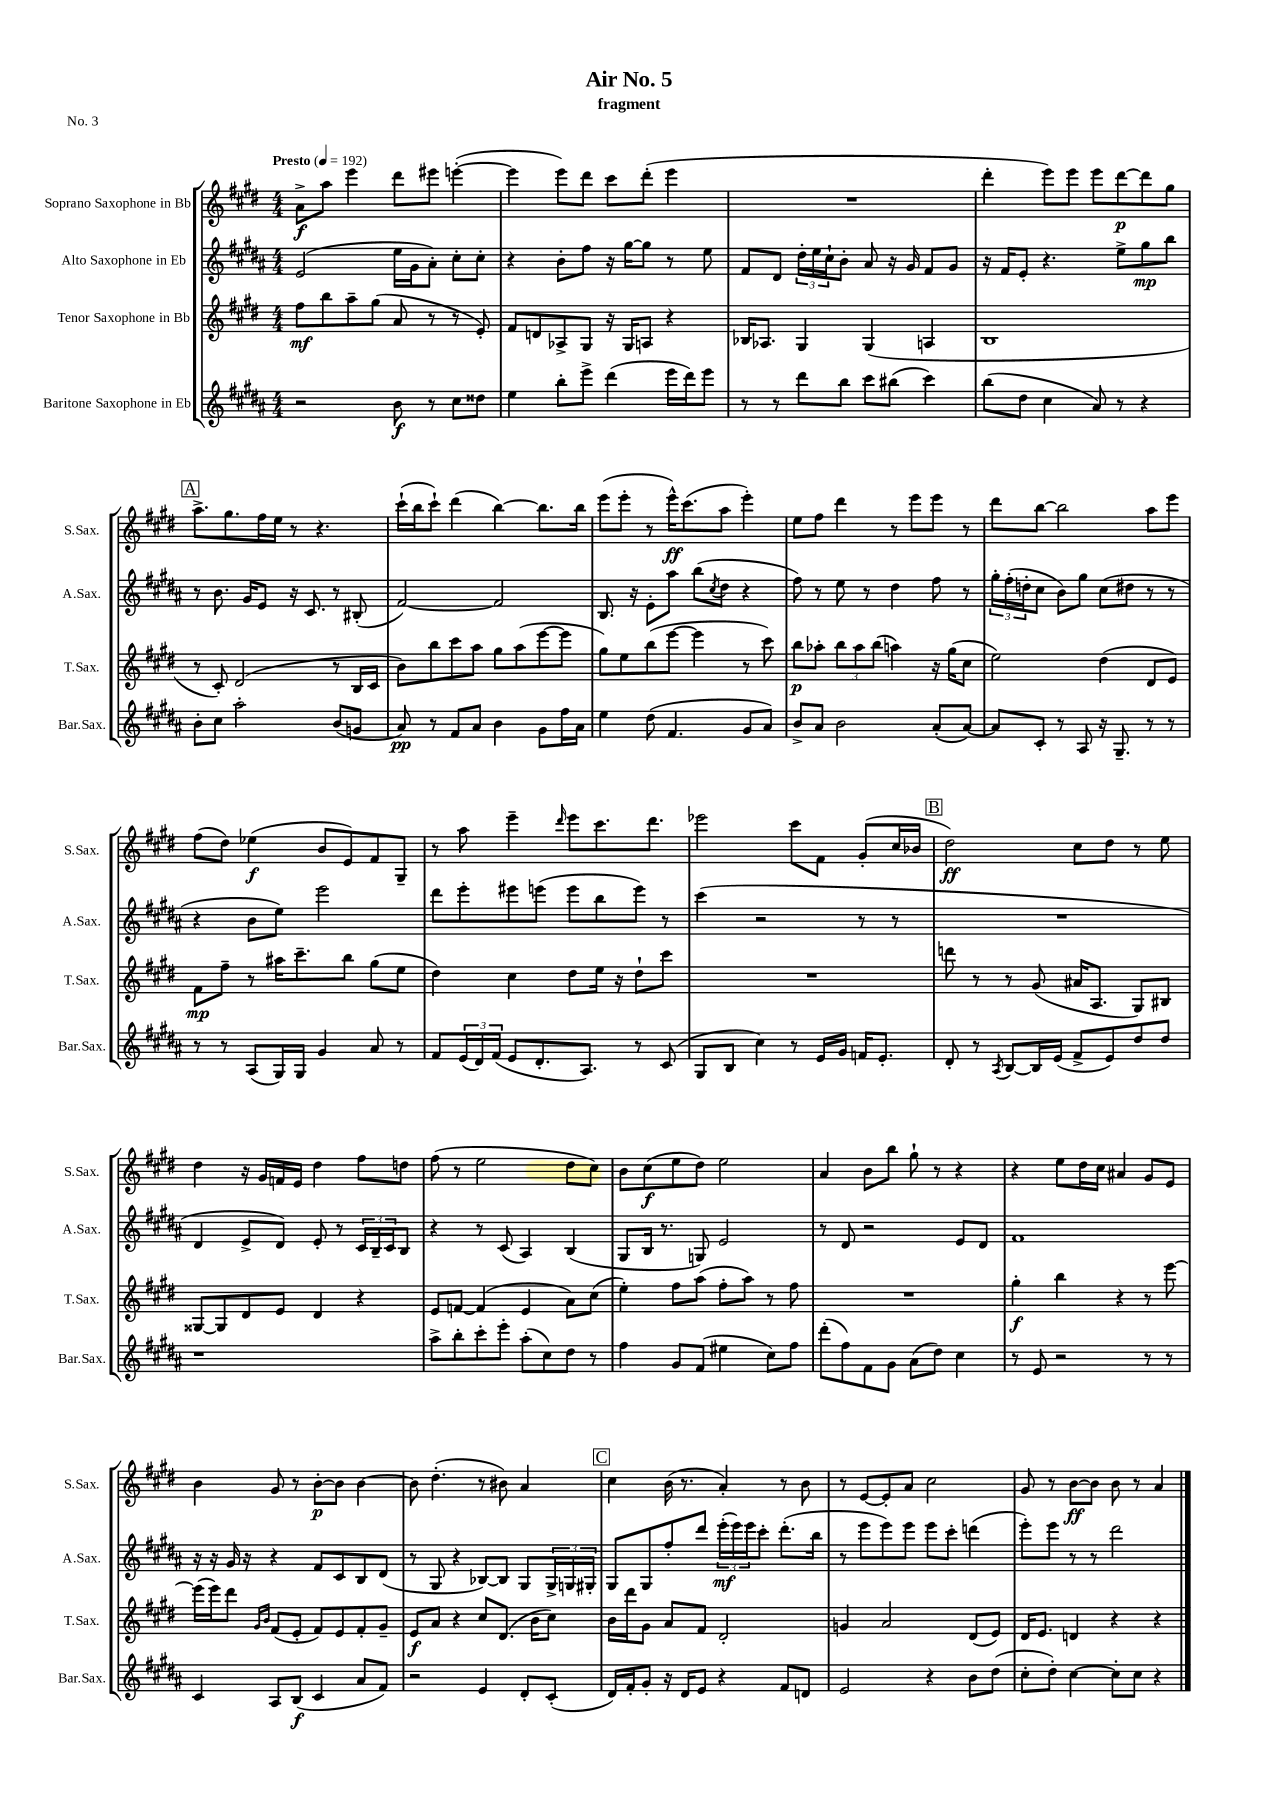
\header { title = "Air No. 5" subtitle = "fragment" piece = "No. 3" }
<<
\new StaffGroup <<
\new Staff = "s0" \with { instrumentName = "Soprano Saxophone in Bb" shortInstrumentName = "S.Sax." } {
    \clef treble \key e \major \numericTimeSignature \time 4/4 \tempo "Presto" 4 = 192
    a'8->\f a''8 e'''4 dis'''8 eis'''8 e'''4~-.( |
    e'''4 e'''8) dis'''8 cis'''8 dis'''8-.( e'''4 |
    R1 |
    dis'''4-. e'''8) e'''8 e'''8 dis'''8~\p dis'''8 gis''8 |
    \mark \markup { \box "A" } a''8.-> gis''8. fis''16 e''16 r8 r4. |
    cis'''16-!( b''16 cis'''8-!) dis'''4( b''4~) b''8. b''16 |
    e'''8( e'''8-. r8 e'''16-^\ff) cis'''8.( a''8 e'''4-.) |
    e''8 fis''8 dis'''4 r8 e'''8 e'''8 r8 |
    dis'''8 b''8~ b''2 a''8 e'''8 |
    fis''8( dis''8) ees''4\f( b'8 e'8) fis'8 gis8-- |
    r8 a''8 e'''4-- \grace { dis'''16 } e'''8 cis'''8. dis'''8. |
    ees'''2 cis'''8 fis'8 gis'8-.( cis''16 bes'16 |
    \mark \markup { \box "B" } dis''2\ff) cis''8 dis''8 r8 e''8 |
    dis''4 r16 gis'16 f'16 e'16 dis''4 fis''8 d''8 |
    fis''8( r8 e''2 dis''8 cis''8) |
    b'8 cis''8\f( e''8 dis''8) e''2 |
    a'4 b'8 b''8 gis''8-! r8 r4 |
    r4 e''8 dis''16 cis''16 ais'4 gis'8 e'8 |
    b'4 gis'8 r8 b'8~-.\p b'8 b'4~ |
    b'8 dis''4.-.( r8 bis'8) a'4 |
    \mark \markup { \box "C" } cis''4 b'16( r8. a'4-.) r8 b'8 |
    r8 e'8~ e'8-. a'8 cis''2 |
    gis'8 r8 b'8~\ff b'8 b'8 r8 a'4 \bar "|." |
}
\new Staff = "s1" \with { instrumentName = "Alto Saxophone in Eb" shortInstrumentName = "A.Sax." } {
    \clef treble \key b \major \numericTimeSignature \time 4/4
    e'2( e''16 gis'16 ais'8-.) cis''8-. cis''8-. |
    r4 b'8-. fis''8 r16 gis''16~ gis''8 r8 e''8 |
    fis'8 dis'8 \tuplet 3/2 { dis''16-. e''16 cis''16-! } b'8-. ais'8 r16 gis'16 fis'8 gis'8 |
    r16 fis'16 e'8-. r4. e''8-> gis''8\mp b''8 |
    \mark \markup { \box "A" } r8 b'8. gis'16 e'8 r16 cis'8. r8 bis8-.( |
    fis'2~) fis'2 |
    b8. r16 e'8-. ais''8 b''8( \acciaccatura { cis''8 } dis''8 r4 |
    fis''8) r8 e''8 r8 dis''4 fis''8 r8 |
    \tuplet 3/2 { gis''16-. fis''16-.( d''16-. } cis''8 b'8) gis''8 cis''8( dis''8 r8 r8 |
    r4 b'8 e''8) e'''2 |
    dis'''8 e'''8-. eis'''8 e'''8( e'''8 b''8 e'''8) r8 |
    cis'''4( r2 r8 r8 |
    \mark \markup { \box "B" } R1 |
    dis'4 e'8-> dis'8) e'8-. r8 \tuplet 3/2 { cis'16 b16-- cis'16 } b8 |
    r4 r8 cis'8( ais4) b4( |
    gis8 b16 r8. g8) e'2 |
    r8 dis'8 r2 e'8 dis'8 |
    fis'1 |
    r16 r16 gis'16 r16 r4 fis'8 cis'8 b8 dis'8( |
    r8 gis8 r4 bes8~) bes8 gis8 \tuplet 3/2 { gis16-> g16 gis16-. } |
    \mark \markup { \box "C" } gis8 gis8 fis''8-. dis'''8 \tuplet 3/2 { e'''16-.\mf( e'''16) e'''16 } cis'''8-. dis'''8.-.( b''16 |
    r8 e'''8 e'''8) e'''8 e'''8 cis'''8-. d'''4( |
    e'''8-.) e'''8 r8 r8 dis'''2 \bar "|." |
}
\new Staff = "s2" \with { instrumentName = "Tenor Saxophone in Bb" shortInstrumentName = "T.Sax." } {
    \clef treble \key e \major \numericTimeSignature \time 4/4
    fis''8\mf b''8 a''8-- gis''8( a'8 r8 r8 e'8-.) |
    fis'8 d'8 aes8-> gis8 r16 gis16 a8 r4 |
    bes16 aes8. gis4 gis4( a4 |
    b1 |
    \mark \markup { \box "A" } r8 cis'8-.) dis'2( r8 b16 cis'16 |
    b'8) b''8 cis'''8 a''8 gis''8 a''8( e'''8~ e'''8 |
    gis''8) e''8 b''8( e'''8~ e'''4 r8 cis'''8) |
    b''8\p aes''8-. \tuplet 3/2 { b''8 aes''8 b''8( } a''4) r16 gis''16( cis''8 |
    e''2) dis''4( dis'8 e'8) |
    fis'8\mp fis''8-- r8 ais''16 cis'''8.-- b''8 gis''8( e''8 |
    dis''4) cis''4 dis''8 e''16 r16 dis''8-! cis'''8 |
    R1 |
    \mark \markup { \box "B" } d'''8 r8 r8 gis'8( ais'16 a8. gis8) bis8 |
    gisis8~ gisis8 dis'8 e'8 dis'4 r4 |
    e'8 f'8~ f'4( e'4 a'8) cis''8( |
    e''4-.) fis''8 a''8( fis''8-. a''8) r8 fis''8 |
    R1 |
    gis''4-.\f b''4 r4 r8 e'''8~ |
    e'''16( e'''16) dis'''8 \grace { gis'16 b'16 } fis'8( e'8-. fis'8) e'8 fis'8-. gis'8-- |
    e'8\f a'8 r4 cis''8 dis'8.( b'16 cis''8) |
    \mark \markup { \box "C" } b'16 dis'''16 gis'8 a'8 fis'8 dis'2-. |
    g'4 a'2 dis'8( e'8) |
    dis'16 e'8. d'4 r4 r4 \bar "|." |
}
\new Staff = "s3" \with { instrumentName = "Baritone Saxophone in Eb" shortInstrumentName = "Bar.Sax." } {
    \clef treble \key b \major \numericTimeSignature \time 4/4
    r2 b'8\f r8 cis''8 disis''8 |
    e''4 b''8-. e'''8-> dis'''4( e'''16 dis'''16) e'''8 |
    r8 r8 dis'''8 b''8 cis'''8 bis''8( cis'''4) |
    b''8( dis''8 cis''4 ais'8) r8 r4 |
    \mark \markup { \box "A" } b'8-. cis''8 ais''2-. b'8( g'8 |
    ais'8\pp) r8 fis'8 ais'8 b'4 gis'8 fis''16 ais'16 |
    e''4 dis''8( fis'4. gis'8 ais'8) |
    b'8-> ais'8 b'2 ais'8-.( ais'8~) |
    ais'8 cis'8-. r8 ais8 r16 gis8.-- r8 r8 |
    r8 r8 ais8( gis16) gis16 gis'4 ais'8 r8 |
    fis'8 \tuplet 3/2 { e'16( dis'16) fis'16( } e'8 dis'8.-. ais8.) r8 cis'8( |
    gis8 b8 cis''4) r8 e'16 gis'16 f'16 e'8.-. |
    \mark \markup { \box "B" } dis'8-. r8 \acciaccatura { ais8 } b8~ b16 e'16( fis'8-> e'8) dis''8 dis''8 |
    r1 |
    ais''8-> b''8-. cis'''8-. e'''8-. ais''8-.( cis''8) dis''8 r8 |
    fis''4 gis'8 fis'8( eis''4 cis''8) fis''8 |
    dis'''8-.( fis''8) fis'8 gis'8 ais'8( dis''8) cis''4 |
    r8 e'8 r2 r8 r8 |
    cis'4 ais8 b8\f( cis'4 ais'8 fis'8) |
    r2 e'4 dis'8-. cis'8-.( |
    \mark \markup { \box "C" } dis'16) fis'16-. gis'8-. r16 dis'16 e'8 r4 fis'8 d'8 |
    e'2 r4 b'8 dis''8( |
    cis''8-. dis''8-.) cis''4~ cis''8-. cis''8 r4 \bar "|." |
}
>>
>>
\layout { \context { \Score \remove "Bar_number_engraver" } }
